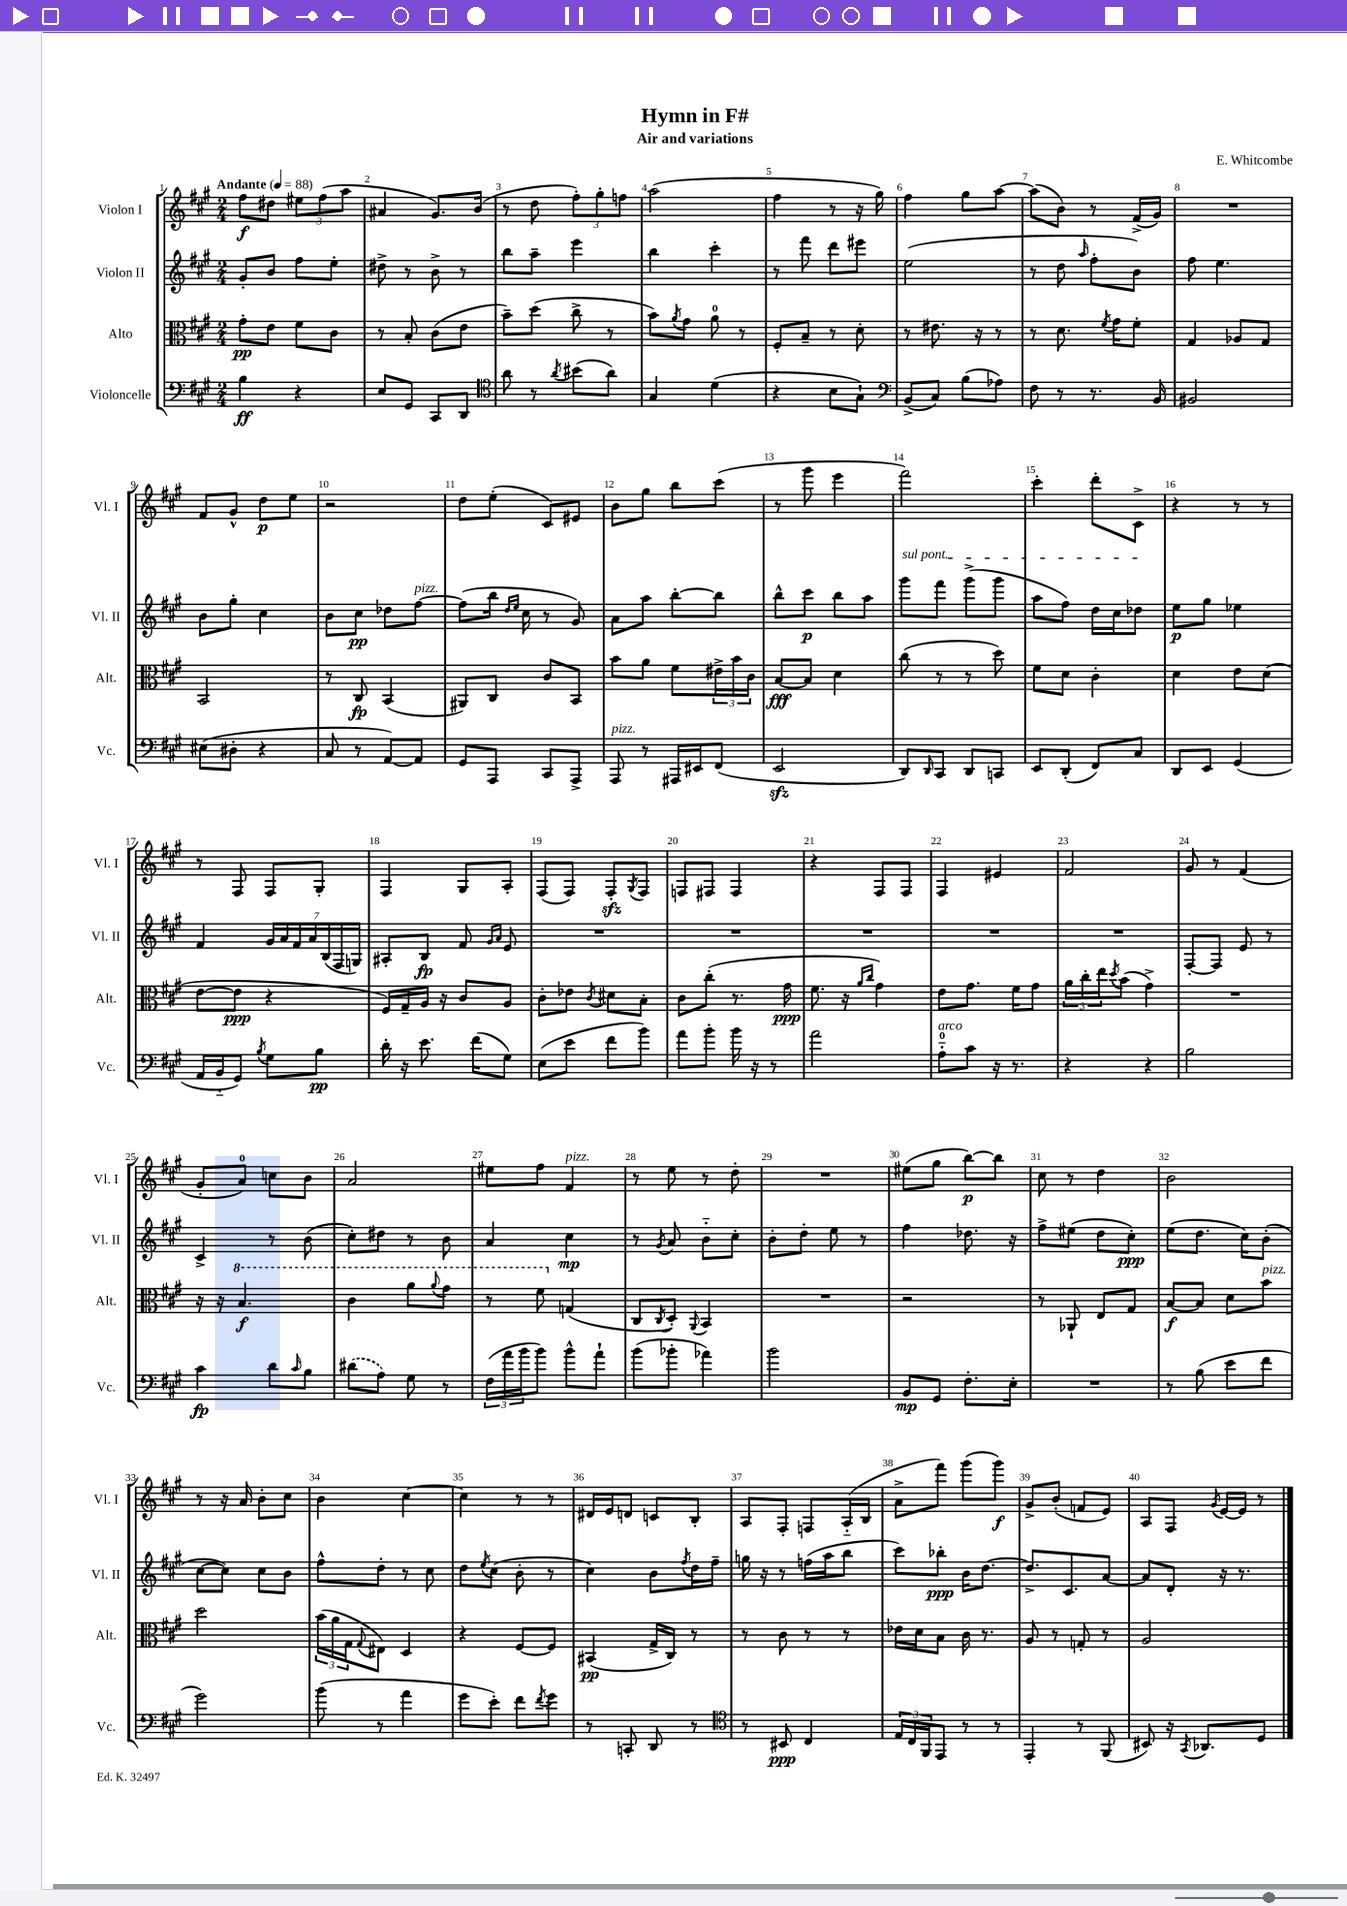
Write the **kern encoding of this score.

**kern	**dynam	**kern	**dynam	**kern	**dynam	**kern	**dynam
*part4	*part4	*part3	*part3	*part2	*part2	*part1	*part1
*staff4	*staff4	*staff3	*staff3	*staff2	*staff2	*staff1	*staff1
*I"Violoncelle	*	*I"Alto	*	*I"Violon II	*	*I"Violon I	*
*I'Vc.	*	*I'Alt.	*	*I'Vl. II	*	*I'Vl. I	*
*clefF4	*	*clefC3	*	*clefG2	*	*clefG2	*
*k[f#c#g#]	*	*k[f#c#g#]	*	*k[f#c#g#]	*	*k[f#c#g#]	*
*M2/4	*	*M2/4	*	*M2/4	*	*M2/4	*
*MM88	*	*MM88	*	*MM88	*	*MM88	*
=1	=1	=1	=1	=1	=1	=1	=1
!	!	!	!	!	!	!LO:TX:a:B:t=Andante	!
4B\	ff	8g#'\L	pp	8g#'/L	.	8ff#\L	f
.	.	8e\J	.	8b/J	.	8dd#X\J	.
4r	.	8f#\L	.	8ff#\L	.	12ee#X\L	.
.	.	.	.	.	.	(12ff#\	.
.	.	8c#\J	.	8ee'\J	.	.	.
.	.	.	.	.	.	12aa\J	.
=2	=2	=2	=2	=2	=2	=2	=2
8E/L	.	8r	.	8dd#X^\	.	4a#X/	.
8GG#/J	.	8B'/	.	8r	.	.	.
8CC#/L	.	(8c#\L	.	8b^\	.	8.g#/L)	.
8DD/J	.	8e\J	.	8r	.	.	.
.	.	.	.	.	.	(16b/Jk	.
=3	=3	=3	=3	=3	=3	=3	=3
*clefC4	*	*	*	*	*	*	*
8a\	.	8b~\L)	.	8bb\L	.	8r	.
8r	.	(8dd\J	.	8aa~\J	.	8dd\	.
8qa/	.	.	.	.	.	.	.
(8b#X\L	.	8cc#^\	.	4eee\	.	12ff#'\L)	.
.	.	.	.	.	.	12gg#'\	.
8a\J)	.	8r	.	.	.	.	.
.	.	.	.	.	.	12ffn\J	.
=4	=4	=4	=4	=4	=4	=4	=4
4G#/	.	8b\L)	.	4bb\	.	(2aa\	.
.	.	8qa/	.	.	.	.	.
.	.	8g#\J	.	.	.	.	.
(4d\	.	8a\	.	4ccc#'\	.	.	.
.	.	8r	.	.	.	.	.
=5	=5	=5	=5	=5	=5	=5	=5
4r	.	8F#'/L	.	8r	.	4ff#\	.
.	.	8B~/J	.	8fff#\	.	.	.
8B\L	.	8r	.	8ddd\L	.	8r	.
8G#`\J)	.	8d'\	.	8eee#X\J	.	16r	.
.	.	.	.	.	.	16gg#\)	.
=6	=6	=6	=6	=6	=6	=6	=6
*clefF4	*	*	*	*	*	*	*
(8BB^/L	.	8r	.	(2ee\	.	4ff#\	.
8C#/J)	.	8.e#X\	.	.	.	.	.
(8B\L	.	.	.	.	.	8gg#\L	.
.	.	16r	.	.	.	.	.
8A-X\J)	.	8r	.	.	.	[8aa\J	.
=7	=7	=7	=7	=7	=7	=7	=7
8F#\	.	8r	.	8r	.	(8aa\L]	.
8r	.	8.d\	.	8dd\	.	8b\J)	.
.	.	.	.	16qqaa/	.	.	.
8.r	.	.	.	8ff#'\L	.	8r	.
.	.	8qf#/	.	.	.	.	.
.	.	16g#\KL	.	.	.	.	.
.	.	8f#'\J	.	8b\J)	.	(16f#^/LL	.
16BB/	.	.	.	.	.	16g#/JJ)	.
=8	=8	=8	=8	=8	=8	=8	=8
2BB#X/	.	4G#/	.	8ff#\	.	2r	.
.	.	.	.	4.ee\	.	.	.
.	.	8A-X/L	.	.	.	.	.
.	.	8G#/J	.	.	.	.	.
!!LO:LB:g=z
=9	=9	=9	=9	=9	=9	=9	=9
(8E#X\L	.	2BB/	.	8b\L	.	8f#/L	.
8D#X'\J	.	.	.	8gg#'\J	.	8g#^^/J	.
4r	.	.	.	4cc#\	.	8dd\L	p
.	.	.	.	.	.	8ee\J	.
=10	=10	=10	=10	=10	=10	=10	=10
8C#/	.	8r	.	8b\L	.	2r	.
8r	.	8C#/	fp	8cc#\J	pp	.	.
[8AA/L)	.	(4BB/	.	8dd-X\L	.	.	.
!	!	!	!	!LO:TX:a:i:t=pizz.	!	!	!
8AA/J]	.	.	.	[8ff#\J	.	.	.
=11	=11	=11	=11	=11	=11	=11	=11
8GG#/L	.	8AA#X/L)	.	(8ff#\L]	.	8dd\L	.
8AAA/J	.	8C#/J	.	16bb\Jk	.	(8ee'\J	.
.	.	.	.	16qqdd/LL	.	.	.
.	.	.	.	16qqee/JJ	.	.	.
.	.	.	.	16cc#\	.	.	.
8CC#/L	.	8c#/L	.	8r	.	8c#/L)	.
8AAA^/J	.	8BB/J	.	8g#/)	.	8e#X/J	.
=12	=12	=12	=12	=12	=12	=12	=12
!LO:TX:a:i:t=pizz.	!	!	!	!	!	!	!
8AAA/	.	8b\L	.	8a\L	.	8b\L	.
8r	.	8a\J	.	8aa\J	.	8gg#\J	.
16AAA#X/LL	.	8f#\L	.	[8bb'\L	.	8bb\L	.
16EE#X/J	.	.	.	.	.	.	.
(8FF#/J	.	24e#X^\L	.	8bb\J]	.	(8ccc#\J	.
.	.	24b\	.	.	.	.	.
.	.	24c#\JJ	.	.	.	.	.
=13	=13	=13	=13	=13	=13	=13	=13
2EEzz/	.	[8B/L	fff	8bb^^\L	.	8r	.
.	.	8B/J]	.	8ccc#\J	p	8ggg#\	.
.	.	4d\	.	8bb\L	.	4eee\	.
.	.	.	.	8aa\J	.	.	.
=14	=14	=14	=14	=14	=14	=14	=14
!	!	!	!	!LO:TX:a:i:t=sul pont.	!	!	!
8DD/L)	.	(8cc#\	.	8ggg#\L	.	2fff#\)	.
16qqDD/	.	.	.	.	.	.	.
8CC#/J	.	8r	.	8fff#\J	.	.	.
8DD/L	.	8r	.	(8ggg#^\L	.	.	.
8CCn/J	.	8dd\)	.	8ggg#\J	.	.	.
=15	=15	=15	=15	=15	=15	=15	=15
8EE/L	.	8f#\L	.	8aa\L	.	4ccc#'\	.
(8DD'/J	.	8d\J	.	8ff#\J)	.	.	.
8FF#/L)	.	4c#'\	.	16dd\LL	.	8ddd'\L	.
.	.	.	.	16cc#\J	.	.	.
8C#/J	.	.	.	8dd-X\J	.	8c#^\J	.
=16	=16	=16	=16	=16	=16	=16	=16
8DD/L	.	4d\	.	8ee\L	p	4r	.
8EE/J	.	.	.	8gg#\J	.	.	.
(4GG#/	.	8e\L	.	4ee-X\	.	8r	.
.	.	(8d\J	.	.	.	8r	.
!!LO:LB:g=z
=17	=17	=17	=17	=17	=17	=17	=17
16AA/LL	.	[8e\L	.	4f#/	.	8r	.
16BB/J	.	.	.	.	.	.	.
8GG#/J)	.	8e\J]	ppp	.	.	8F#/	.
8qB/	.	.	.	.	.	.	.
8G#\L	.	4r	.	28g#/LL	.	8F#/L	.
.	.	.	.	28a/	.	.	.
.	.	.	.	28f#/	.	.	.
.	.	.	.	28a/	.	.	.
8B\J	pp	.	.	.	.	8G#'/J	.
.	.	.	.	(28B/	.	.	.
.	.	.	.	28F#/	.	.	.
.	.	.	.	28Gn/JJ)	.	.	.
=18	=18	=18	=18	=18	=18	=18	=18
16d'\	.	16F#/LL)	.	8A#X'/L	.	4F#/	.
16r	.	16G#~/	.	.	.	.	.
8.e\	.	16A/JJ	.	8B/J	fp	.	.
.	.	16r	.	.	.	.	.
.	.	8c#/L	.	8f#/	.	8G#/L	.
(16f#\KL	.	.	.	.	.	.	.
.	.	.	.	16qqg#/LL	.	.	.
.	.	.	.	16qqa/JJ	.	.	.
8G#\J)	.	8A/J	.	8e/	.	8A'/J	.
=19	=19	=19	=19	=19	=19	=19	=19
(8E\L	.	8c#'\L	.	2r	.	(8F#/L	.
8e\J	.	8e-X\J	.	.	.	8F#/J)	.
.	.	8qc#/	.	.	.	.	.
8f#\L	.	8d#X\L	.	.	.	8F#zz'/L	.
.	.	.	.	.	.	8qG#/	.
8b\J)	.	8B'\J	.	.	.	8F#/J	.
=20	=20	=20	=20	=20	=20	=20	=20
8a\L	.	8c#\L	.	2r	.	8Fn/L	.
8b'\J	.	(8cc#'\J	.	.	.	8F#X/J	.
16b\	.	8.r	.	.	.	4F#/	.
16r	.	.	.	.	.	.	.
8r	.	.	.	.	.	.	.
.	.	16g#\	ppp	.	.	.	.
=21	=21	=21	=21	=21	=21	=21	=21
2a\	.	8.f#\	.	2r	.	4r	.
.	.	16r	.	.	.	.	.
.	.	16qqa/LL	.	.	.	.	.
.	.	16qqcc#/JJ	.	.	.	.	.
.	.	4g#\)	.	.	.	8F#/L	.
.	.	.	.	.	.	8F#/J	.
=22	=22	=22	=22	=22	=22	=22	=22
!LO:TX:a:i:t=arco	!	!	!	!	!	!	!
8A\L	.	8e\L	.	2r	.	4F#/	.
8c#\J	.	8.g#\J	.	.	.	.	.
16r	.	.	.	.	.	4e#X/	.
8.r	.	16f#\KL	.	.	.	.	.
.	.	8g#\J	.	.	.	.	.
=23	=23	=23	=23	=23	=23	=23	=23
4r	.	24a\LL	.	2r	.	2f#/	.
.	.	24cc#'\	.	.	.	.	.
.	.	24ee\J	.	.	.	.	.
.	.	8qdd/	.	.	.	.	.
.	.	(8b\J	.	.	.	.	.
4r	.	4g#^\)	.	.	.	.	.
=24	=24	=24	=24	=24	=24	=24	=24
2B\	.	2r	.	[8F#'/L	.	8g#/	.
.	.	.	.	8F#/J]	.	8r	.
.	.	.	.	8e/	.	(4f#/	.
.	.	.	.	8r	.	.	.
!!LO:LB:g=z
=25	=25	=25	=25	=25	=25	=25	=25
4c#\	fp	16r	.	4c#^/	.	8g#'/L	.
.	.	16r	.	.	.	.	.
*	*	*8va	*	*	*	*	*
.	.	4.b/	f	.	.	8a/J)	.
8d\L	.	.	.	8r	.	8ccn\L	.
16qqc#/	.	.	.	.	.	.	.
8B\J	.	.	.	(8b\	.	8b\J	.
=26	=26	=26	=26	=26	=26	=26	=26
(8d#X\L	.	4cc#\	.	8cc#'\L)	.	2a/	.
8A\J)	.	.	.	8dd#X\J	.	.	.
8G#\	.	8aa\L	.	8r	.	.	.
.	.	8qqaa/	.	.	.	.	.
8r	.	8gg#\J	.	8b\	.	.	.
=27	=27	=27	=27	=27	=27	=27	=27
(24F#\LL	.	8r	.	4a/	.	8ee#X\L	.
24a\	.	.	.	.	.	.	.
24b\J	.	.	.	.	.	.	.
8b\J)	.	8ff#\	.	.	.	8ff#\J	.
*	*	*X8va	*	*	*	*	*
!	!	!	!	!	!	!LO:TX:a:i:t=pizz.	!
8b^^\L	.	(4Gn/	.	4cc#\	mp	4f#/	.
8a`\J	.	.	.	.	.	.	.
=28	=28	=28	=28	=28	=28	=28	=28
(8b\L	.	8C#/L	.	8r	.	8r	.
.	.	8qC#/	.	8qg#/	.	.	.
8b-X'\J	.	8D'/J)	.	8a/	.	8ee\	.
.	.	8qqAA/	.	.	.	.	.
4a-X\)	.	4BB/	.	8b\L	.	8r	.
.	.	.	.	8cc#'\J	.	8dd'\	.
=29	=29	=29	=29	=29	=29	=29	=29
2b\	.	2r	.	8b'\L	.	2r	.
.	.	.	.	8dd'\J	.	.	.
.	.	.	.	8ee\	.	.	.
.	.	.	.	8r	.	.	.
=30	=30	=30	=30	=30	=30	=30	=30
8BB/L	mp	2r	.	4ff#\	.	(8ee#X\L	.
8GG#/J	.	.	.	.	.	8gg#\J	.
8.F#'\L	.	.	.	8.dd-X\	.	[8bb\L)	p
.	.	.	.	.	.	8bb\J]	.
16E'\Jk	.	.	.	16r	.	.	.
=31	=31	=31	=31	=31	=31	=31	=31
2r	.	8r	.	8ff#^\L	.	8cc#\	.
.	.	8AA-X`/	.	(8ee#X\J	.	8r	.
.	.	8E/L	.	8dd\L	.	4dd\	.
.	.	8G#/J	.	8cc#'\J)	ppp	.	.
=32	=32	=32	=32	=32	=32	=32	=32
8r	.	[8B/L	f	(8ee\L	.	2b\	.
(8B\	.	8B/J]	.	8.dd\J	.	.	.
8e\L	.	8d\L	.	.	.	.	.
.	.	.	.	16cc#\KL)	.	.	.
!	!	!LO:TX:a:i:t=pizz.	!	!	!	!	!
8f#\J	.	8b\J	.	(8b'\J	.	.	.
!!LO:LB:g=z
=33	=33	=33	=33	=33	=33	=33	=33
2g#\)	.	2dd\	.	[8cc#\L	.	8r	.
.	.	.	.	8cc#\J])	.	16r	.
.	.	.	.	.	.	16a/	.
.	.	.	.	8cc#\L	.	8b'\L	.
.	.	.	.	8b\J	.	8cc#\J	.
=34	=34	=34	=34	=34	=34	=34	=34
(8b\	.	(24b\LL	.	8ff#^^\L	.	4b\	.
.	.	24a\	.	.	.	.	.
.	.	24G#\J	.	.	.	.	.
.	.	8qqG#/	.	.	.	.	.
8r	.	8E#X\J)	.	8dd'\J	.	.	.
4a\	.	4D/	.	8r	.	[4cc#\	.
.	.	.	.	8cc#\	.	.	.
=35	=35	=35	=35	=35	=35	=35	=35
8g#\L	.	4r	.	8dd\L	.	4cc#\]	.
.	.	.	.	8qee/	.	.	.
8e'\J)	.	.	.	(8cc#\J	.	.	.
8f#\L	.	[8F#/L	.	8b'\	.	8r	.
8qf#/	.	.	.	.	.	.	.
8g#\J	.	8F#/J]	.	8r	.	8r	.
=36	=36	=36	=36	=36	=36	=36	=36
8r	.	(4BB#X/	pp	4cc#\)	.	16d#X/LL	.
.	.	.	.	.	.	16e/J	.
8CCn'/	.	.	.	.	.	8dn/J	.
8DD/	.	16G#^/LL	.	8b\L	.	8cn/L	.
.	.	16C#/JJ)	.	.	.	.	.
.	.	.	.	8qff#/	.	.	.
8r	.	8r	.	16dd\L	.	8B'/J	.
.	.	.	.	16ff#~\JJ	.	.	.
=37	=37	=37	=37	=37	=37	=37	=37
*clefC4	*	*	*	*	*	*	*
8r	.	8r	.	16ggn\	.	8A/L	.
.	.	.	.	16r	.	.	.
8BB#X/	ppp	8c#\	.	8r	.	8F#'/J	.
4C#/	.	8r	.	(16ffn\LL	.	8Fn/L	.
.	.	.	.	16aa\J	.	.	.
.	.	8r	.	8bb\J	.	(16A/L	.
.	.	.	.	.	.	16B/JJ	.
=38	=38	=38	=38	=38	=38	=38	=38
24E/LL	.	16e-X\LL	.	8ccc#\L)	.	8a^\L	.
24C#/	.	.	.	.	.	.	.
.	.	16d\J	.	.	.	.	.
24FF#/J	.	.	.	.	.	.	.
8EE/J	.	8B\J	.	8bb-X'\J	ppp	8fff#\J)	.
8r	.	16c#\	.	16b\KL	.	(8ggg#\L	.
.	.	8.r	.	[8.dd\J	.	.	.
8r	.	.	.	.	.	8ggg#\J)	f
=39	=39	=39	=39	=39	=39	=39	=39
4EE'/	.	8A/	.	8.dd^/L]	.	8g#^/L	.
.	.	8r	.	.	.	(8b'/J	.
.	.	.	.	8.c#/	.	.	.
8r	.	8Gn'/	.	.	.	8fn/L	.
(8FF#/	.	8r	.	[8a/J	.	8e/J)	.
=40	=40	=40	=40	=40	=40	=40	=40
8BB#X/)	.	2A/	.	8a/L]	.	8A/L	.
16r	.	.	.	8d'/J	.	8F#/J	.
8qGG#/	.	.	.	.	.	.	.
8.AA-X/L	.	.	.	.	.	.	.
.	.	.	.	.	.	8qg#/	.
.	.	.	.	16r	.	[16e/LL	.
.	.	.	.	8.r	.	16e/JJ]	.
8D/J	.	.	.	.	.	8r	.
==	==	==	==	==	==	==	==
*-	*-	*-	*-	*-	*-	*-	*-
